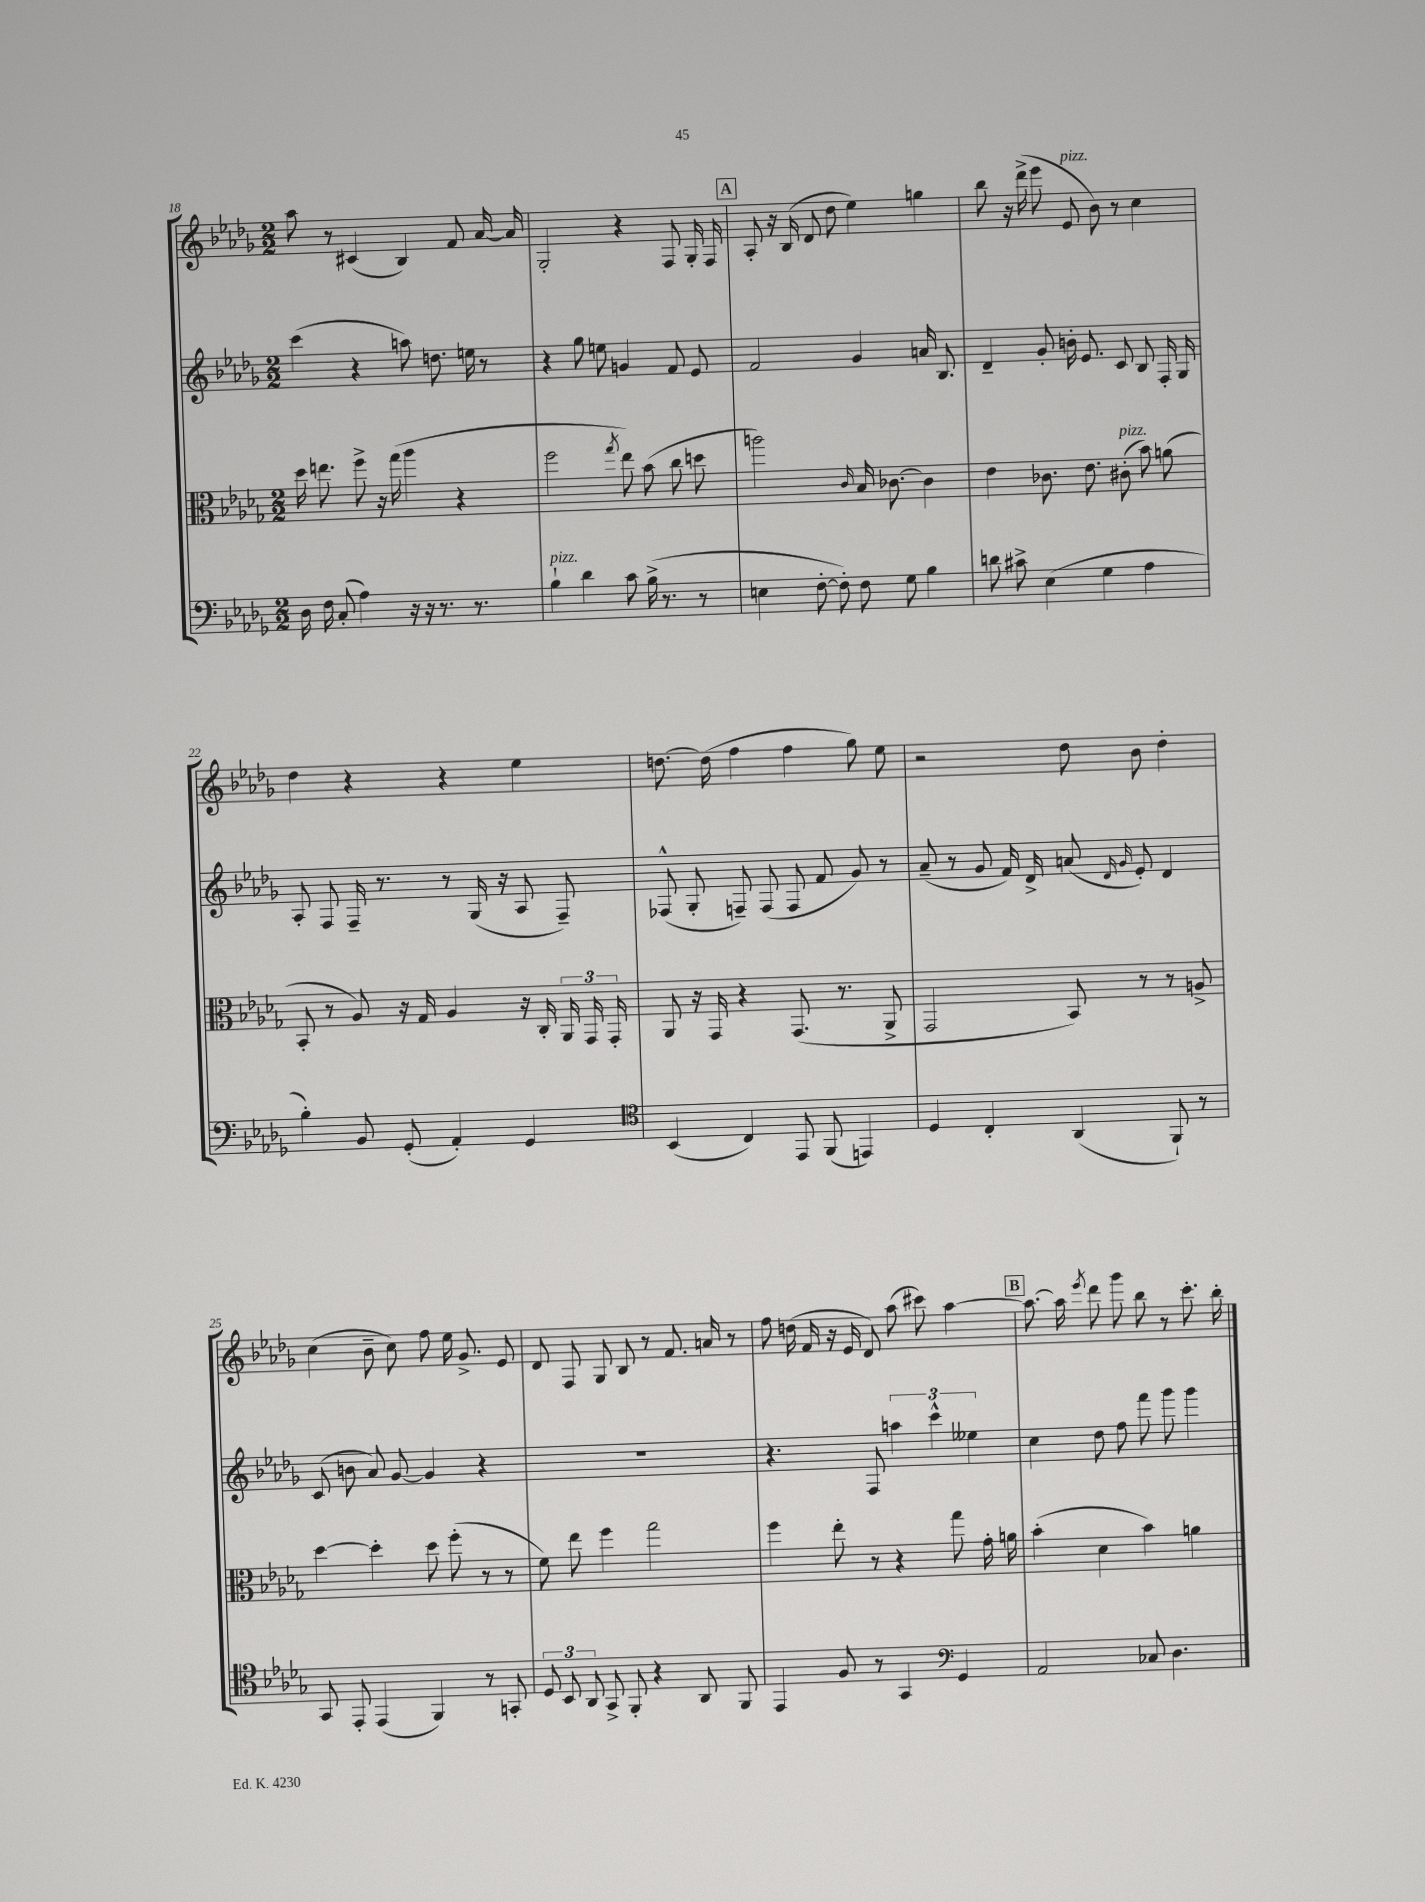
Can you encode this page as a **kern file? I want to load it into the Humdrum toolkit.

**kern	**kern	**kern	**kern
*staff4	*staff3	*staff2	*staff1
*clefF4	*clefC3	*clefG2	*clefG2
*k[b-e-a-d-g-]	*k[b-e-a-d-g-]	*k[b-e-a-d-g-]	*k[b-e-a-d-g-]
*M2/2	*M2/2	*M2/2	*M2/2
16D-	16dd-	(4ccc	8aa-
16F	8.ee	.	.
(8C'	.	.	8r
4A-)	8ff^	4r	(4c#
.	16r	.	.
.	(16gg-	.	.
16r	4aa-	8aa)	4B-)
16r	.	.	.
8.r	.	8.dd	.
.	4r	.	8f
8.r	.	16ee	.
.	.	8r	[16a-
.	.	.	16a-]
=	=	=	=
4B-`	2ff	4r	2G-'
4d-	.	8gg-	.
.	.	8ee	.
.	8qgg-	.	.
8c	8ee-)	4g	4r
(16B-^	(8b-	.	.
8.r	.	.	.
.	8cc	8f	8F
8r	8dd	8e-	16G-'
.	.	.	16F
=	=	=	=
4E	2aa)	2f	8A-'
.	.	.	16r
.	.	.	(16B-
[8F'	.	.	8d-
8F'])	.	.	8dd-
.	16qqc	.	.
8F	16B-	4g-	4ee-)
.	[8.c-	.	.
8G-	.	.	.
4B-	4c-]	16a	4gg
.	.	8.B-	.
=	=	=	=
8d	4e-	4d-~	8bb-
8c#^	.	.	16r
.	.	.	(16ddd-^
(4E-	8.c-	8g-'	8eee-
.	.	16b'	8e-
.	8.e-	8.e-	.
4G-	.	.	8b-)
.	(8c#'	8c	8r
4A-	8b-)	8B-	4cc
.	(8a	16F'	.
.	.	16G-	.
=	=	=	=
4B-')	8BB-'	8A-'	4dd-
.	8r	8F	.
8BB-	8A-)	16F~	4r
.	.	8.r	.
(8GG-'	16r	.	.
.	16G-	.	.
4AA-')	4A-	8r	4r
.	.	(16G-	.
.	.	16r	.
4GG-	16r	8A-	4ee-
.	16C'	.	.
.	24AA-	8F~)	.
.	24GG-	.	.
.	24GG-'	.	.
=	=	=	=
*clefC4	*	*	*
(4BB-	8AA-	(8F-^^	[8.dd
.	16r	8G-'	.
.	16GG-	.	(16dd]
4C)	4r	8F~)	4ff
.	.	(8F	.
8EE-	(8.GG-	8F	4ff
(8FF	.	8f	.
.	8.r	.	.
4EE)	.	8g-)	8gg-)
.	8AA-^	8r	8ee-
=	=	=	=
4D-	2GG-	(8a-~	2r
.	.	8r	.
4C'	.	8g-	.
.	.	16f)	.
.	.	16d-^	.
(4AA-	8BB-)	(8a	8dd-
.	.	16qqd-	.
.	.	16qqg-	.
.	8r	8e-')	8b-
8FF`)	8r	4d-	4dd-'
8r	8A^	.	.
=	=	=	=
8GG-	[4dd-	(8c	(4cc
8EE-'	.	8b	.
(4EE-	4dd-']	8a-)	8b-~
.	.	[8g-	8cc)
4FF)	8dd-	4g-]	8ff
.	(8ff'	.	16ee-
.	.	.	8.g-^
8r	8r	4r	.
8GG'	8r	.	8e-
=	=	=	=
12D-	8f)	1r	8d-
12BB-	.	.	.
.	8ee-	.	8F
12AA-	.	.	.
8GG-^	4ff	.	8G-
8FF'	.	.	8B-
4r	2gg-	.	8r
.	.	.	8.f
8AA-	.	.	.
.	.	.	16a
8FF	.	.	8r
=	=	=	=
4EE-	4ff	4.r	8ff
.	.	.	(16dd
.	.	.	16f
8F	8ee-'	.	16r
.	.	.	16e-
8r	8r	8F	8d-)
4GG-	4r	6aa	(8aa-
.	.	.	8ccc#)
.	.	6ccc^^	.
*clefF4	*	*	*
4GG-	8gg-	.	[4aa-
.	.	6ee--	.
.	16g-'	.	.
.	16a	.	.
=	=	=	=
2AA-	(4b-'	4cc	8.aa-_
.	.	.	16aa-]
.	.	.	8qeee-
.	4d-	8dd-	8ddd-
.	.	8ff	8ggg-
8C-	4b-)	8fff	8bb-
4.D-	.	8ggg-	8r
.	4a	4ggg-	8.ccc'
.	.	.	16bb-'
==	==	==	==
*-	*-	*-	*-
